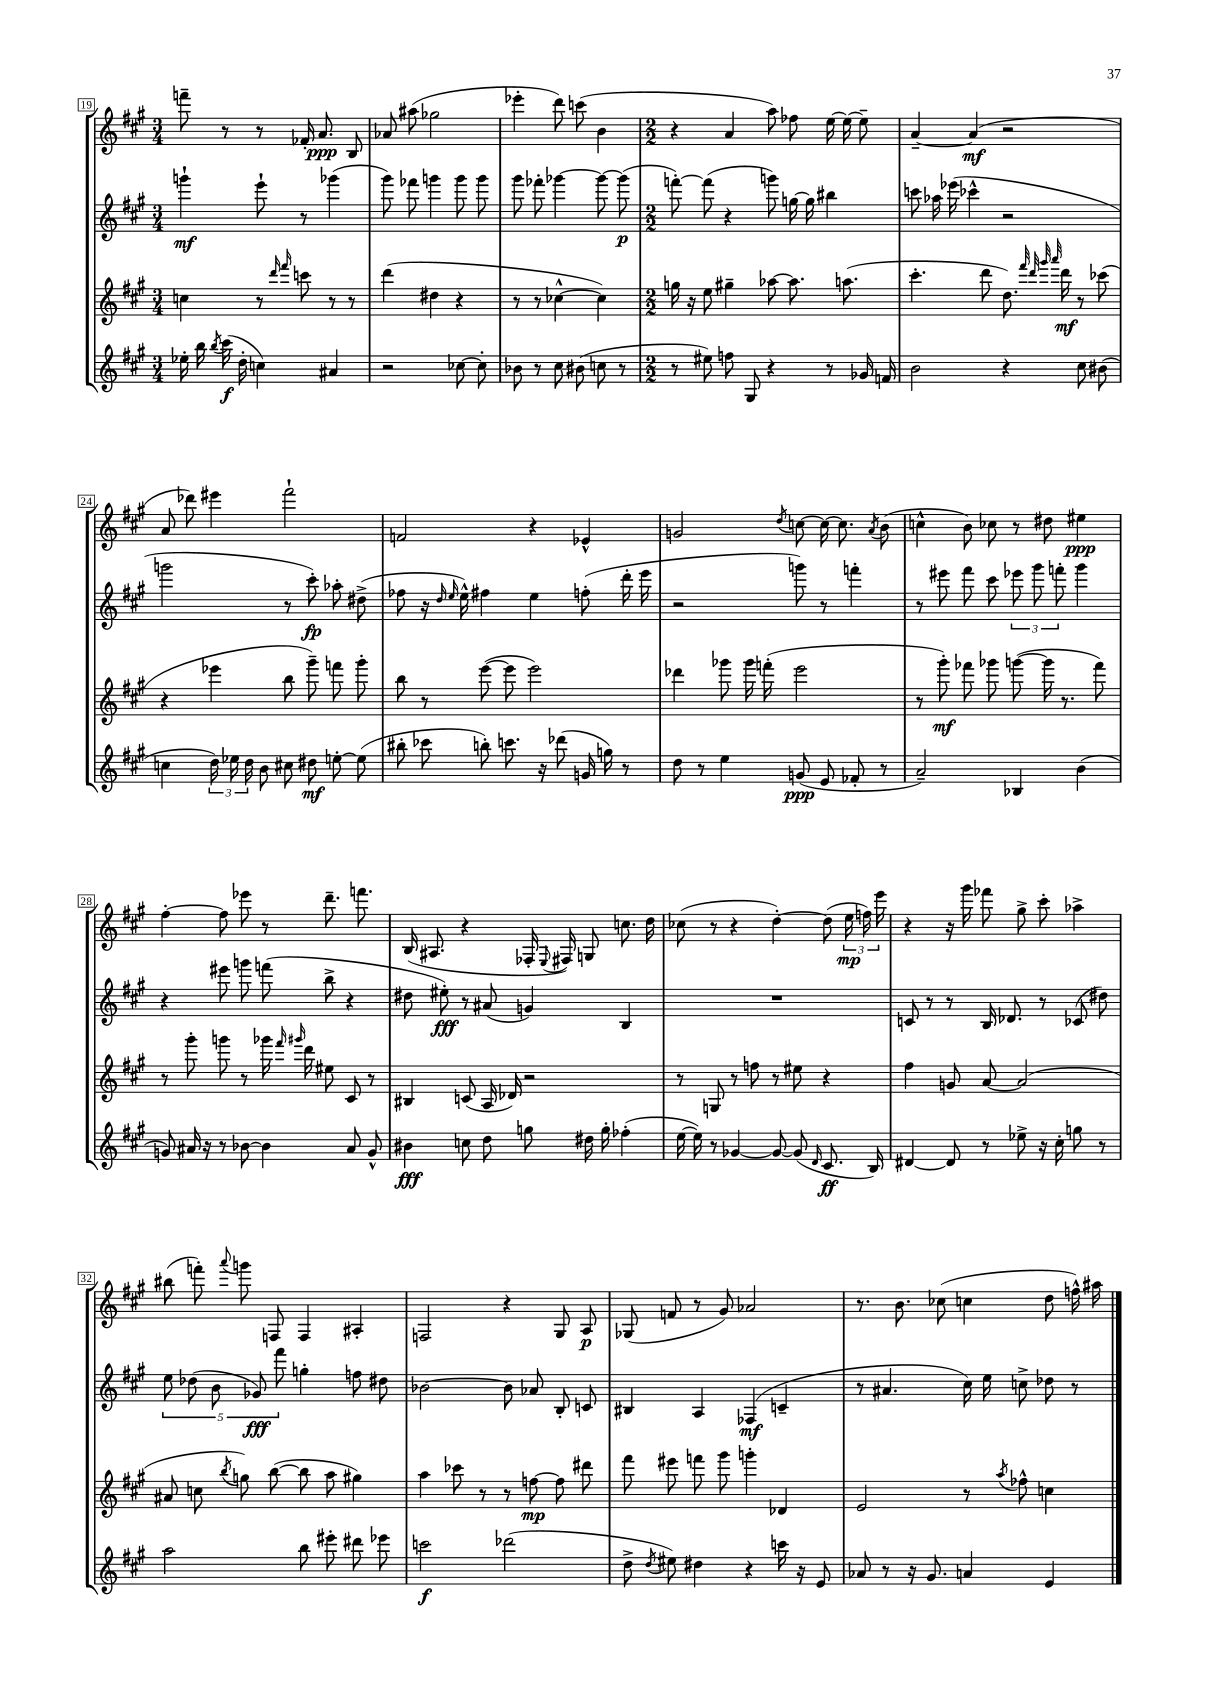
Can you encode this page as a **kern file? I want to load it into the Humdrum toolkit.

**kern	**dynam	**kern	**dynam	**kern	**dynam	**kern	**dynam
*part4	*part4	*part3	*part3	*part2	*part2	*part1	*part1
*staff4	*staff4	*staff3	*staff3	*staff2	*staff2	*staff1	*staff1
*clefG2	*	*clefG2	*	*clefG2	*	*clefG2	*
*k[f#c#g#]	*	*k[f#c#g#]	*	*k[f#c#g#]	*	*k[f#c#g#]	*
*M3/4	*	*M3/4	*	*M3/4	*	*M3/4	*
=19	=19	=19	=19	=19	=19	=19	=19
16ee-X'\	.	4ccn\	.	4gggn`\	mf	8fffn~\	.
16bb\	.	.	.	.	.	.	.
8qbb/	.	.	.	.	.	.	.
(16ccc#\	f	.	.	.	.	8r	.
16dd'\	.	.	.	.	.	.	.
4ccn\)	.	8r	.	8eee`\	.	8r	.
.	.	16qqddd/	.	.	.	.	.
.	.	16qqfff#/	.	.	.	.	.
.	.	8cccn\	.	8r	.	16f-X'/	.
.	.	.	.	.	.	8.a/	ppp
4a#X/	.	8r	.	(4ggg-X\	.	.	.
.	.	8r	.	.	.	8B/	.
=20	=20	=20	=20	=20	=20	=20	=20
2r	.	(4ddd\	.	8ggg#\)	.	8a-X/	.
.	.	.	.	8fff-X\	.	(8aa#X\	.
.	.	4dd#X\	.	4gggn\	.	2gg-X\	.
[8cc-X\	.	4r	.	8ggg\	.	.	.
8cc-'\]	.	.	.	8ggg\	.	.	.
=21	=21	=21	=21	=21	=21	=21	=21
8b-X\	.	8r	.	8ggg#\	.	4eee-X'\	.
8r	.	8r	.	8fff-X'\	.	.	.
8cc#\	.	[4cc-X^^\	.	[4ggg-X\	.	8ddd\)	.
(8b#X\	.	.	.	.	.	(8cccn\	.
8ccn\	.	4cc-\])	.	8ggg-\_	.	4b\	.
8r	.	.	.	(8ggg-\]	p	.	.
=22	=22	=22	=22	=22	=22	=22	=22
*M2/2	*	*M2/2	*	*M2/2	*	*M2/2	*
8r	.	16ggn\	.	[8fffn'\)	.	4r	.
.	.	16r	.	.	.	.	.
8ee#X\)	.	8ee\	.	(8fff\]	.	.	.
8ffn\	.	4gg#X~\	.	4r	.	4a/	.
8G#/	.	.	.	.	.	.	.
4r	.	[8aa-X\	.	8gggn\)	.	8aa\)	.
.	.	8.aa-\]	.	[16ggn\	.	8ff-X\	.
.	.	.	.	16gg\]	.	.	.
8r	.	.	.	4bb#X\	.	[16ee\	.
.	.	(8.aan\	.	.	.	16ee\_	.
16g-X/	.	.	.	.	.	8ee~\]	.
16fn/	.	.	.	.	.	.	.
=23	=23	=23	=23	=23	=23	=23	=23
2b\	.	4.ccc#'\	.	8cccn\	.	[4a~/	.
.	.	.	.	16aa-X\	.	.	.
.	.	.	.	(16eee-X\	.	.	.
.	.	.	.	4ccc-X^^\	.	(4a/]	mf
.	.	8ddd\	.	.	.	.	.
4r	.	8.dd\)	.	2r	.	2r	.
.	.	32qqfff#/	.	.	.	.	.
.	.	32qqddd/	.	.	.	.	.
.	.	32qqggg#/	.	.	.	.	.
.	.	32qqaaa/	.	.	.	.	.
.	.	16ddd\	mf	.	.	.	.
8cc#\	.	8r	.	.	.	.	.
(8b#X\	.	(8ccc-X\	.	.	.	.	.
!!LO:LB:g=z
=24	=24	=24	=24	=24	=24	=24	=24
4ccn\	.	4r	.	2gggn\	.	8a/	.
.	.	.	.	.	.	8ddd-X\)	.
24dd\)	.	4eee-X\	.	.	.	4eee#X\	.
24ee-X\	.	.	.	.	.	.	.
24dd\	.	.	.	.	.	.	.
8b\	.	.	.	.	.	.	.
8cc#X\	.	8bb\	.	8r	.	2fff#`\	.
8dd#X\	mf	8ggg#~\)	.	8ccc#'\)	fp	.	.
[8een'\	.	8fffn\	.	8aa-X'\	.	.	.
(8ee\]	.	8ggg#'\	.	(8dd#X^\	.	.	.
=25	=25	=25	=25	=25	=25	=25	=25
8bb#X'\	.	8bb\	.	8ff-X\	.	2fn/	.
8ccc-X\	.	8r	.	16r	.	.	.
.	.	.	.	16qqdd/	.	.	.
.	.	.	.	16qqee/	.	.	.
.	.	.	.	16ee^^\)	.	.	.
8bbn'\)	.	([8eee\	.	4ff#X\	.	.	.
8.cccn\	.	8eee\]	.	.	.	.	.
.	.	2eee\)	.	4ee\	.	4r	.
16r	.	.	.	.	.	.	.
(8ddd-X\	.	.	.	.	.	.	.
16gn/	.	.	.	(8ffn'\	.	4e-X^^/	.
16ggn\)	.	.	.	.	.	.	.
8r	.	.	.	16ddd'\	.	.	.
.	.	.	.	16eee\	.	.	.
=26	=26	=26	=26	=26	=26	=26	=26
8dd\	.	4ddd-X\	.	2r	.	2gn/	.
8r	.	.	.	.	.	.	.
4ee\	.	8ggg-X\	.	.	.	.	.
.	.	16ggg-\	.	.	.	.	.
.	.	(16fffn'\	.	.	.	.	.
.	.	.	.	.	.	8qdd/	.
(8gn/	ppp	2eee\	.	8gggn\)	.	[8ccn\	.
8e/	.	.	.	8r	.	16cc\_	.
.	.	.	.	.	.	8.cc\]	.
8f-X'/	.	.	.	4fffn'\	.	.	.
.	.	.	.	.	.	8qa/	.
8r	.	.	.	.	.	(8b\	.
=27	=27	=27	=27	=27	=27	=27	=27
2a~/)	.	8r	.	8r	.	4ccn^^\	.
.	.	8ggg#'\)	mf	8eee#X\	.	.	.
.	.	8fff-X\	.	8fff#\	.	8b\)	.
.	.	8ggg-X\	.	8ccc#\	.	8cc-X\	.
4B-X/	.	([8gggn\	.	12eee-X\	.	8r	.
.	.	.	.	12ggg#\	.	.	.
.	.	16ggg\]	.	.	.	8dd#X\	.
.	.	.	.	12fffn'\	.	.	.
.	.	8.r	.	.	.	.	.
(4b\	.	.	.	4ggg#\	.	4ee#X\	ppp
.	.	8fff-\)	.	.	.	.	.
!!LO:LB:g=z
=28	=28	=28	=28	=28	=28	=28	=28
8gn/)	.	8r	.	4r	.	[4ff#'\	.
16a#X/	.	8ggg#'\	.	.	.	.	.
16r	.	.	.	.	.	.	.
8r	.	8gggn\	.	8eee#X\	.	8ff#\]	.
[8b-X\	.	8r	.	8gggn\	.	8eee-X\	.
4b-\]	.	16ggg-X\	.	(8fffn\	.	8r	.
.	.	16qqfff#/	.	.	.	.	.
.	.	16qqggg#X/	.	.	.	.	.
.	.	16ddd\	.	.	.	.	.
.	.	8ee#X\	.	8bb^\	.	8.ddd~\	.
8a#/	.	8c#/	.	4r	.	.	.
.	.	.	.	.	.	8.fffn\	.
8g^^/	.	8r	.	.	.	.	.
=29	=29	=29	=29	=29	=29	=29	=29
4b#X\	fff	4B#X/	.	8dd#X\	.	(16B/	.
.	.	.	.	.	.	8.A#X/	.
.	.	.	.	8ee#X'\)	fff	.	.
8ccn\	.	(8cn/	.	8r	.	4r	.
8dd\	.	16A/	.	(8a#X/	.	.	.
.	.	16d-X/)	.	.	.	.	.
8ggn\	.	2r	.	4gn/)	.	16F-X'/	.
.	.	.	.	.	.	8qqE/	.
.	.	.	.	.	.	16F#X/)	.
16dd#X\	.	.	.	.	.	8Gn/	.
16gg'\	.	.	.	.	.	.	.
(4ff-X'\	.	.	.	4B/	.	8.ccn\	.
.	.	.	.	.	.	16dd\	.
=30	=30	=30	=30	=30	=30	=30	=30
[16ee\	.	8r	.	1r	.	(8cc-X\	.
16ee\])	.	.	.	.	.	.	.
8r	.	8Gn/	.	.	.	8r	.
[4g-X/	.	8r	.	.	.	4r	.
.	.	8ffn\	.	.	.	.	.
8g-/_	.	8r	.	.	.	[4dd'\)	.
(8g-/]	.	8ee#X\	.	.	.	.	.
16qqd/	.	.	.	.	.	.	.
8.c#/	ff	4r	.	.	.	(8dd\]	.
.	.	.	.	.	.	24ee\	mp
.	.	.	.	.	.	24ffn\)	.
16B/)	.	.	.	.	.	.	.
.	.	.	.	.	.	24eee\	.
=31	=31	=31	=31	=31	=31	=31	=31
[4d#X/	.	4ff#\	.	8cn/	.	4r	.
.	.	.	.	8r	.	.	.
8d#/]	.	8gn/	.	8r	.	16r	.
.	.	.	.	.	.	16ggg#\	.
8r	.	[8a/	.	16B/	.	8fff-X\	.
.	.	.	.	8.d-X/	.	.	.
8ee-X^\	.	(2a/]	.	.	.	8gg#^\	.
16r	.	.	.	8r	.	8ccc#'\	.
16cc#'\	.	.	.	.	.	.	.
8ggn\	.	.	.	(8c-X/	.	4aa-X^\	.
8r	.	.	.	8dd#X\)	.	.	.
!!LO:LB:g=z
=32	=32	=32	=32	=32	=32	=32	=32
2aa\	.	8a#X/	.	10ee\	.	(8bb#X\	.
.	.	.	.	(10dd-X\	.	.	.
.	.	8ccn\	.	.	.	8fffn'\)	.
.	.	.	.	10b\	.	.	.
.	.	8qbb/	.	.	.	8qqaaa/	.
.	.	8ggn\)	.	.	.	8gggn\	.
.	.	.	.	10g-X/)	fff	.	.
.	.	([8bb\	.	.	.	8Fn/	.
.	.	.	.	10fff#\	.	.	.
8bb\	.	8bb\]	.	4ggn'\	.	4F/	.
8eee#X'\	.	8aa\	.	.	.	.	.
8ddd#X\	.	4gg#X\)	.	8ffn\	.	4A#X'/	.
8eee-X\	.	.	.	8dd#X\	.	.	.
=33	=33	=33	=33	=33	=33	=33	=33
2cccn\	f	4aa\	.	[2b-X\	.	2Fn/	.
.	.	8ccc-X\	.	.	.	.	.
.	.	8r	.	.	.	.	.
(2ddd-X\	.	8r	.	8b-\]	.	4r	.
.	.	[8ffn\	mp	8a-X/	.	.	.
.	.	8ff\]	.	8B'/	.	8G#/	.
.	.	8ddd#X\	.	8cn/	.	8A/	p
=34	=34	=34	=34	=34	=34	=34	=34
8dd^\	.	8fff#\	.	4B#X/	.	(8G-X/	.
8qdd/	.	.	.	.	.	.	.
8ee#X\)	.	8eee#X\	.	.	.	8fn/	.
4dd#X\	.	8fffn\	.	4A/	.	8r	.
.	.	8ggg#\	.	.	.	8g#/)	.
4r	.	4gggn'\	.	(4F-X/	mf	2a-X/	.
16cccn\	.	4d-X/	.	4cn~/	.	.	.
16r	.	.	.	.	.	.	.
8e/	.	.	.	.	.	.	.
=35	=35	=35	=35	=35	=35	=35	=35
8a-X/	.	2e/	.	8r	.	8.r	.
8r	.	.	.	4.a#X/	.	.	.
.	.	.	.	.	.	8.b\	.
16r	.	.	.	.	.	.	.
8.g#/	.	.	.	.	.	.	.
.	.	.	.	.	.	(8cc-X\	.
4an/	.	8r	.	16cc#\)	.	4ccn\	.
.	.	.	.	16ee\	.	.	.
.	.	8qaa/	.	.	.	.	.
.	.	8ff-X^^\	.	8ccn^\	.	.	.
4e/	.	4ccn\	.	8dd-X\	.	8dd\	.
.	.	.	.	8r	.	16ffn^^\)	.
.	.	.	.	.	.	16aa#X\	.
==	==	==	==	==	==	==	==
*-	*-	*-	*-	*-	*-	*-	*-
